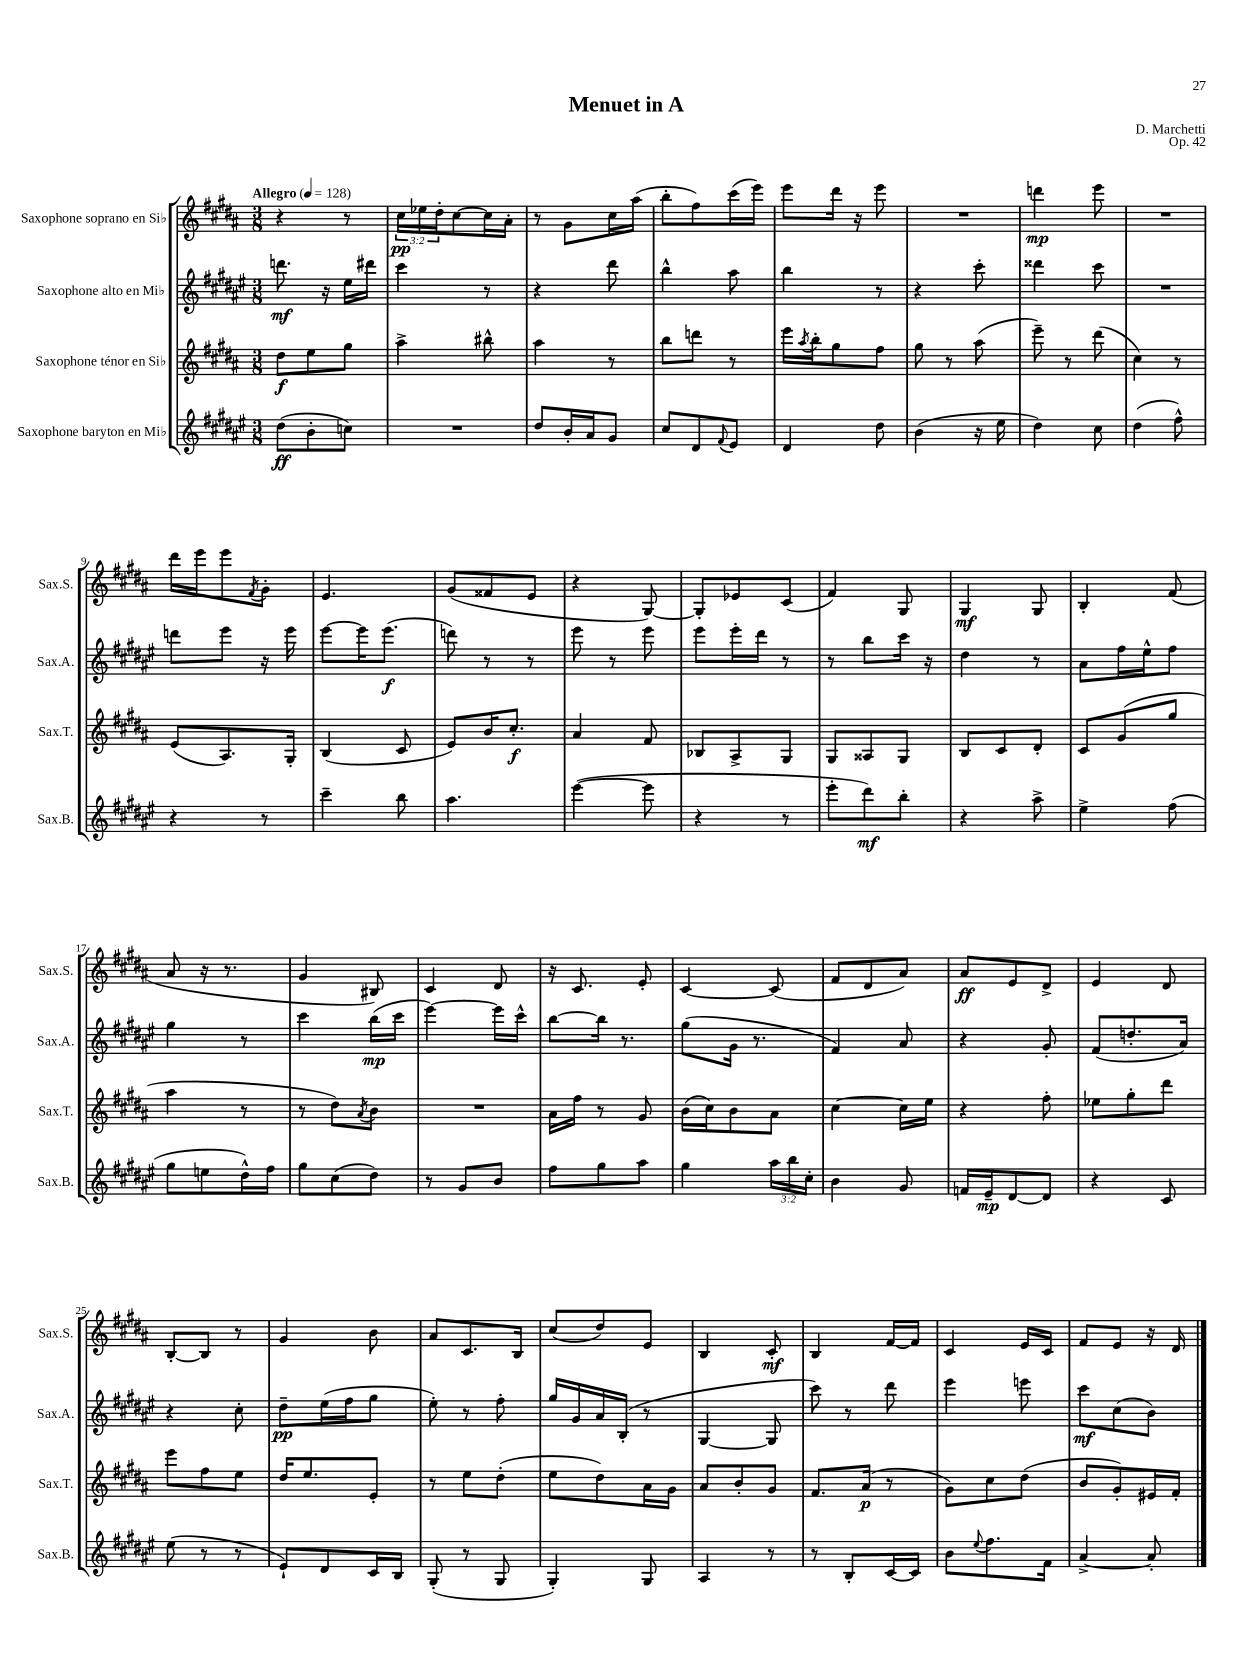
\header { title = "Menuet in A" composer = "D. Marchetti" opus = "Op. 42" }
<<
\new StaffGroup <<
\new Staff = "s0" \with { instrumentName = "Saxophone soprano en Sib" shortInstrumentName = "Sax.S." } {
    \clef treble \key b \major \numericTimeSignature \time 3/8 \override Staff.TupletNumber.text = #tuplet-number::calc-fraction-text \tempo "Allegro" 4 = 128
    r4 r8 |
    \tuplet 3/2 { cis''16\pp ees''16 dis''16-. } cis''8~ cis''16 ais'16-. |
    r8 gis'8 cis''16 ais''16( |
    b''8-. fis''8) cis'''16( e'''16) |
    e'''8 dis'''16 r16 e'''8 |
    R4. |
    d'''4\mp e'''8 |
    R4. |
    dis'''16 e'''16 e'''8 \acciaccatura { fis'8 } gis'8-. |
    e'4. |
    gis'8( fisis'8 e'8 |
    r4 gis8~) |
    gis8-. ees'8 cis'8( |
    fis'4) gis8 |
    gis4\mf gis8 |
    b4-. fis'8( |
    ais'8 r16 r8. |
    gis'4 bis8) |
    cis'4 dis'8 |
    r16 cis'8. e'8-. |
    cis'4~ cis'8( |
    fis'8 dis'8 ais'8) |
    ais'8\ff e'8 dis'8-> |
    e'4 dis'8 |
    b8~-. b8 r8 |
    gis'4 b'8 |
    ais'8 cis'8. b16 |
    cis''8( dis''8) e'8 |
    b4 cis'8-.\mf |
    b4 fis'16~ fis'16 |
    cis'4 e'16 cis'16 |
    fis'8 e'8 r16 dis'16 \bar "|." |
}
\new Staff = "s1" \with { instrumentName = "Saxophone alto en Mib" shortInstrumentName = "Sax.A." } {
    \clef treble \key fis \major \numericTimeSignature \time 3/8
    d'''8.\mf r16 eis''16 dis'''16 |
    cis'''4 r8 |
    r4 dis'''8 |
    b''4-^ ais''8 |
    b''4 r8 |
    r4 cis'''8-. |
    disis'''4 cis'''8 |
    R4. |
    d'''8 eis'''8 r16 eis'''16 |
    eis'''8~ eis'''16 eis'''8.\f( |
    d'''8) r8 r8 |
    eis'''8 r8 eis'''8 |
    eis'''8 eis'''16-. dis'''16 r8 |
    r8 b''8 cis'''16 r16 |
    dis''4 r8 |
    ais'8 fis''16 eis''16-^ fis''8 |
    gis''4 r8 |
    cis'''4 b''16\mp( cis'''16 |
    eis'''4~) eis'''16 cis'''16-^ |
    b''8~ b''16 r8. |
    gis''8( gis'16 r8. |
    fis'4) ais'8 |
    r4 gis'8-. |
    fis'8( d''8.-. ais'16) |
    r4 cis''8-. |
    dis''8--\pp eis''16( fis''16 gis''8 |
    eis''8-.) r8 fis''8-. |
    gis''16 gis'16 ais'16 b16-.( r8 |
    gis4~ gis8 |
    cis'''8) r8 dis'''8 |
    eis'''4 e'''8 |
    cis'''8\mf cis''8( b'8) \bar "|." |
}
\new Staff = "s2" \with { instrumentName = "Saxophone ténor en Sib" shortInstrumentName = "Sax.T." } {
    \clef treble \key b \major \numericTimeSignature \time 3/8
    dis''8\f e''8 gis''8 |
    ais''4-> bis''8-^ |
    ais''4 r8 |
    b''8 d'''8 r8 |
    e'''16 \acciaccatura { ais''8 } b''16-. gis''8 fis''8 |
    gis''8 r8 ais''8( |
    e'''8--) r8 dis'''8( |
    cis''4) r8 |
    e'8( ais8.) gis16-. |
    b4( cis'8 |
    e'8) b'16 cis''8.-.\f |
    ais'4 fis'8 |
    bes8 ais8-> gis8 |
    gis8 aisis8 gis8 |
    b8 cis'8 dis'8-. |
    cis'8 gis'8( gis''8 |
    ais''4 r8 |
    r8 dis''8) \acciaccatura { ais'8 } b'8 |
    R4. |
    ais'16 fis''16 r8 gis'8 |
    b'16( cis''16) b'8 ais'8 |
    cis''4~ cis''16 e''16 |
    r4 fis''8-. |
    ees''8 gis''8-. dis'''8 |
    e'''8 fis''8 e''8 |
    dis''16 e''8. e'8-. |
    r8 e''8 dis''8-.( |
    e''8 dis''8) ais'16 gis'16 |
    ais'8 b'8-. gis'8 |
    fis'8. ais'16\p( r8 |
    gis'8) cis''8 dis''8( |
    b'8 gis'8-.) eis'16 fis'16-. \bar "|." |
}
\new Staff = "s3" \with { instrumentName = "Saxophone baryton en Mib" shortInstrumentName = "Sax.B." } {
    \clef treble \key fis \major \numericTimeSignature \time 3/8 \override Staff.TupletNumber.text = #tuplet-number::calc-fraction-text
    dis''8\ff( b'8-. c''8) |
    R4. |
    dis''8 b'16-. ais'16 gis'8 |
    cis''8 dis'8 \appoggiatura { fis'8 } eis'8 |
    dis'4 dis''8 |
    b'4( r16 eis''16 |
    dis''4) cis''8 |
    dis''4( fis''8-^) |
    r4 r8 |
    cis'''4-- b''8 |
    ais''4. |
    eis'''4~( eis'''8 |
    r4 r8 |
    eis'''8-. dis'''8\mf) b''8-. |
    r4 ais''8-> |
    eis''4-> fis''8( |
    gis''8 e''8 dis''16-^) fis''16 |
    gis''8 cis''8( dis''8) |
    r8 gis'8 b'8 |
    fis''8 gis''8 ais''8 |
    gis''4 \tuplet 3/2 { ais''16 b''16 cis''16-. } |
    b'4 gis'8 |
    f'16 eis'16--\mp dis'8~ dis'8 |
    r4 cis'8 |
    eis''8( r8 r8 |
    eis'8-!) dis'8 cis'16 b16 |
    gis8-.( r8 gis8 |
    gis4-.) gis8 |
    ais4 r8 |
    r8 b8-. cis'16~ cis'16 |
    b'8 \appoggiatura { eis''8 } fis''8. fis'16 |
    ais'4~-> ais'8-. \bar "|." |
}
>>
>>
